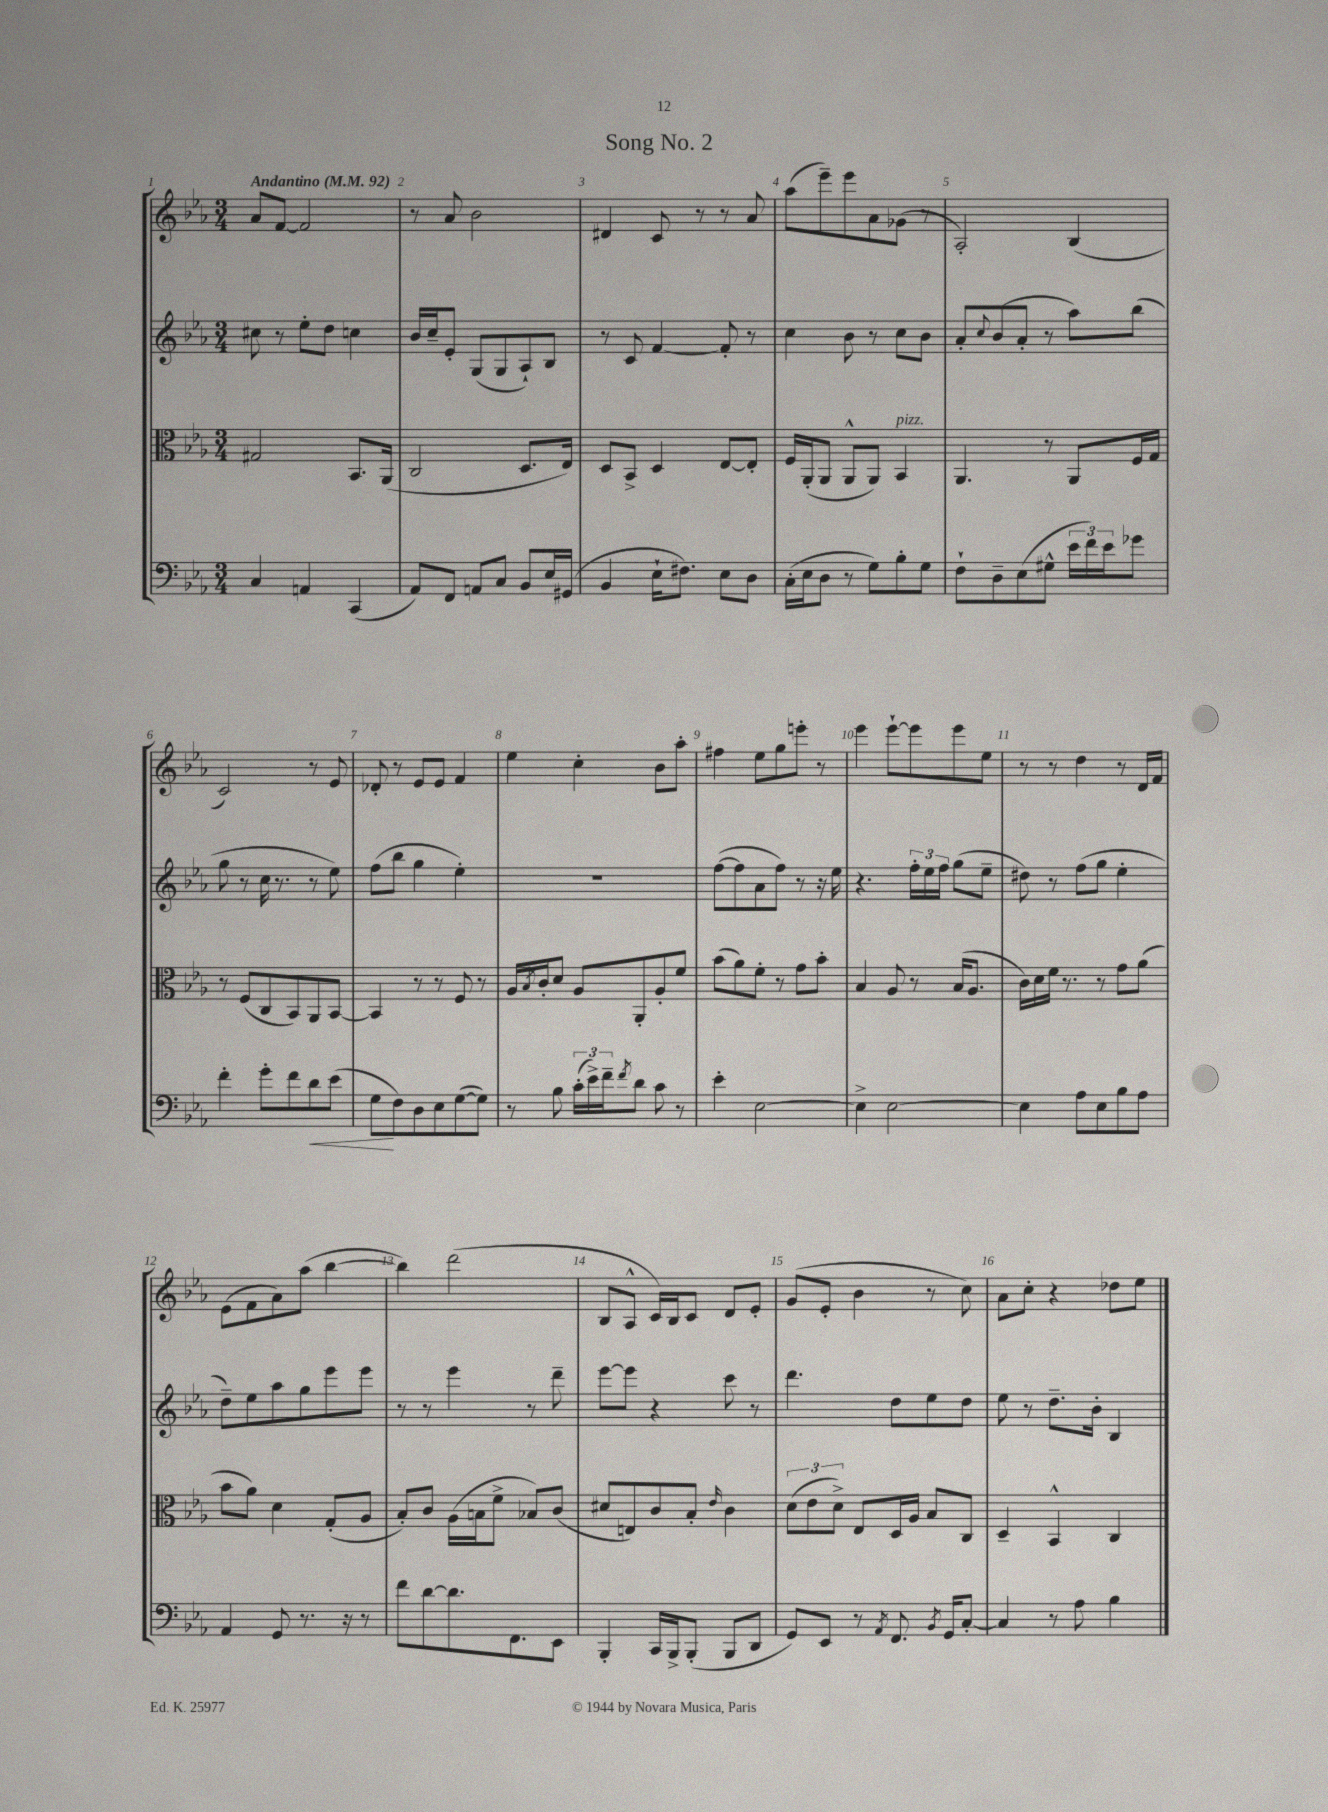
\header { title = "Song No. 2" }
<<
\new StaffGroup <<
\new Staff = "s0" {
    \clef treble \key ees \major \numericTimeSignature \time 3/4 \tempo "Andantino" 4 = 92
    aes'8 f'8~ f'2 |
    r8 aes'8 bes'2 |
    dis'4 c'8 r8 r8 aes'8 |
    aes''8( ees'''8--) ees'''8 aes'8 ges'8( r8 |
    aes2-.) bes4( |
    c'2) r8 ees'8 |
    des'8-. r8 ees'8 ees'8 f'4 |
    ees''4 c''4-. bes'8 aes''8-. |
    fis''4 ees''8 g''8 e'''8-. r8 |
    ees'''4 ees'''8~-! ees'''8 ees'''8 ees''8 |
    r8 r8 d''4 r8 d'16 f'16 |
    ees'8( f'8 aes'8) aes''8( bes''4~ |
    bes''4) d'''2( |
    bes8 aes8-^ c'16) bes16 c'8 d'8 ees'8-. |
    g'8( ees'8-. bes'4 r8 c''8) |
    aes'8 c''8-. r4 des''8 ees''8 \bar "|." |
}
\new Staff = "s1" {
    \clef treble \key ees \major \numericTimeSignature \time 3/4
    cis''8 r8 ees''8-. d''8 c''4 |
    bes'16 c''16-- ees'8-. g8( g8 aes8-!) bes8 |
    r8 c'8 f'4~ f'8-. r8 |
    c''4 bes'8 r8 c''8 bes'8 |
    aes'8-. \appoggiatura { c''8 } bes'8( aes'8-. r8 aes''8) bes''8( |
    g''8 r8 c''16 r8. r8 ees''8) |
    f''8( bes''8 g''4 ees''4-.) |
    R2. |
    f''8~( f''8 aes'8 f''8) r8 r16 ees''16 |
    r4. \tuplet 3/2 { f''16-. ees''16 f''16 } g''8( ees''8-- |
    dis''8) r8 f''8( g''8 ees''4-. |
    d''8--) ees''8 aes''8 g''8 ees'''8 ees'''8 |
    r8 r8 ees'''4 r8 d'''8-- |
    ees'''8~ ees'''8 r4 c'''8 r8 |
    d'''4. d''8 ees''8 d''8 |
    ees''8 r8 d''8.-- bes'16-. bes4 \bar "|." |
}
\new Staff = "s2" {
    \clef alto \key ees \major \numericTimeSignature \time 3/4
    gis2 bes,8. aes,16( |
    c2 d8. ees16) |
    d8 bes,8-> d4 ees8~ ees8-. |
    f16 aes,16-.( aes,8 aes,8-^ aes,8) bes,4^\markup { \italic "pizz." } |
    aes,4. r8 aes,8 f16 g16 |
    r8 f8( c8 bes,8) aes,8 bes,8~ |
    bes,4 r8 r8 f8 r8 |
    aes16 \acciaccatura { bes8 } c'16-. d'8 aes8 aes,8-. aes8-. f'8 |
    bes'8( aes'8) f'8-. r8 g'8 bes'8-. |
    bes4 aes8 r8 bes16( aes8. |
    c'16) d'16 f'16 r8. r8 g'8 aes'8( |
    bes'8 aes'8) d'4 g8-.( aes8 |
    bes8-.) c'8 aes16( b16 f'8-> bes8) c'8( |
    dis'8 e8) c'8 bes8-. \grace { ees'16 } c'4 |
    \tuplet 3/2 { d'8( ees'8 d'8->) } ees8 d16 aes16 bes8 c8 |
    d4-- bes,4-^ c4 \bar "|." |
}
\new Staff = "s3" {
    \clef bass \key ees \major \numericTimeSignature \time 3/4
    c4 a,4 c,4( |
    aes,8) f,8 a,8 c8 bes,8 ees16 gis,16( |
    bes,4 ees16-! fis8.) ees8 d8 |
    c16-.( ees16 d8 r8 g8) bes8-. g8 |
    f8-! d8-- ees8( gis8-^ \tuplet 3/2 { ees'16 f'16) ees'16 } ges'8 |
    f'4-. g'8-. f'8 d'8\< ees'8( |
    g8\! f8) d8 ees8 g8~( g8) |
    r8 bes8 \tuplet 3/2 { c'16-.( ees'16->) f'16-- } \acciaccatura { f'8 } d'8 c'8 r8 |
    ees'4-. ees2~ |
    ees4-> ees2~ |
    ees4 aes8 ees8 bes8 aes8 |
    aes,4 g,8 r8. r16 r8 |
    f'8 d'8~ d'8. f,8. ees,8 |
    bes,,4-. c,16 bes,,16-> bes,,8-.( bes,,8 d,8 |
    g,8) ees,8 r8 \acciaccatura { aes,8 } f,8. \acciaccatura { bes,8 } g,16 c8~-. |
    c4 r8 aes8 bes4 \bar "|." |
}
>>
>>
\layout { \context { \Score \override BarNumber.break-visibility = ##(#f #t #t) barNumberVisibility = #all-bar-numbers-visible } }
